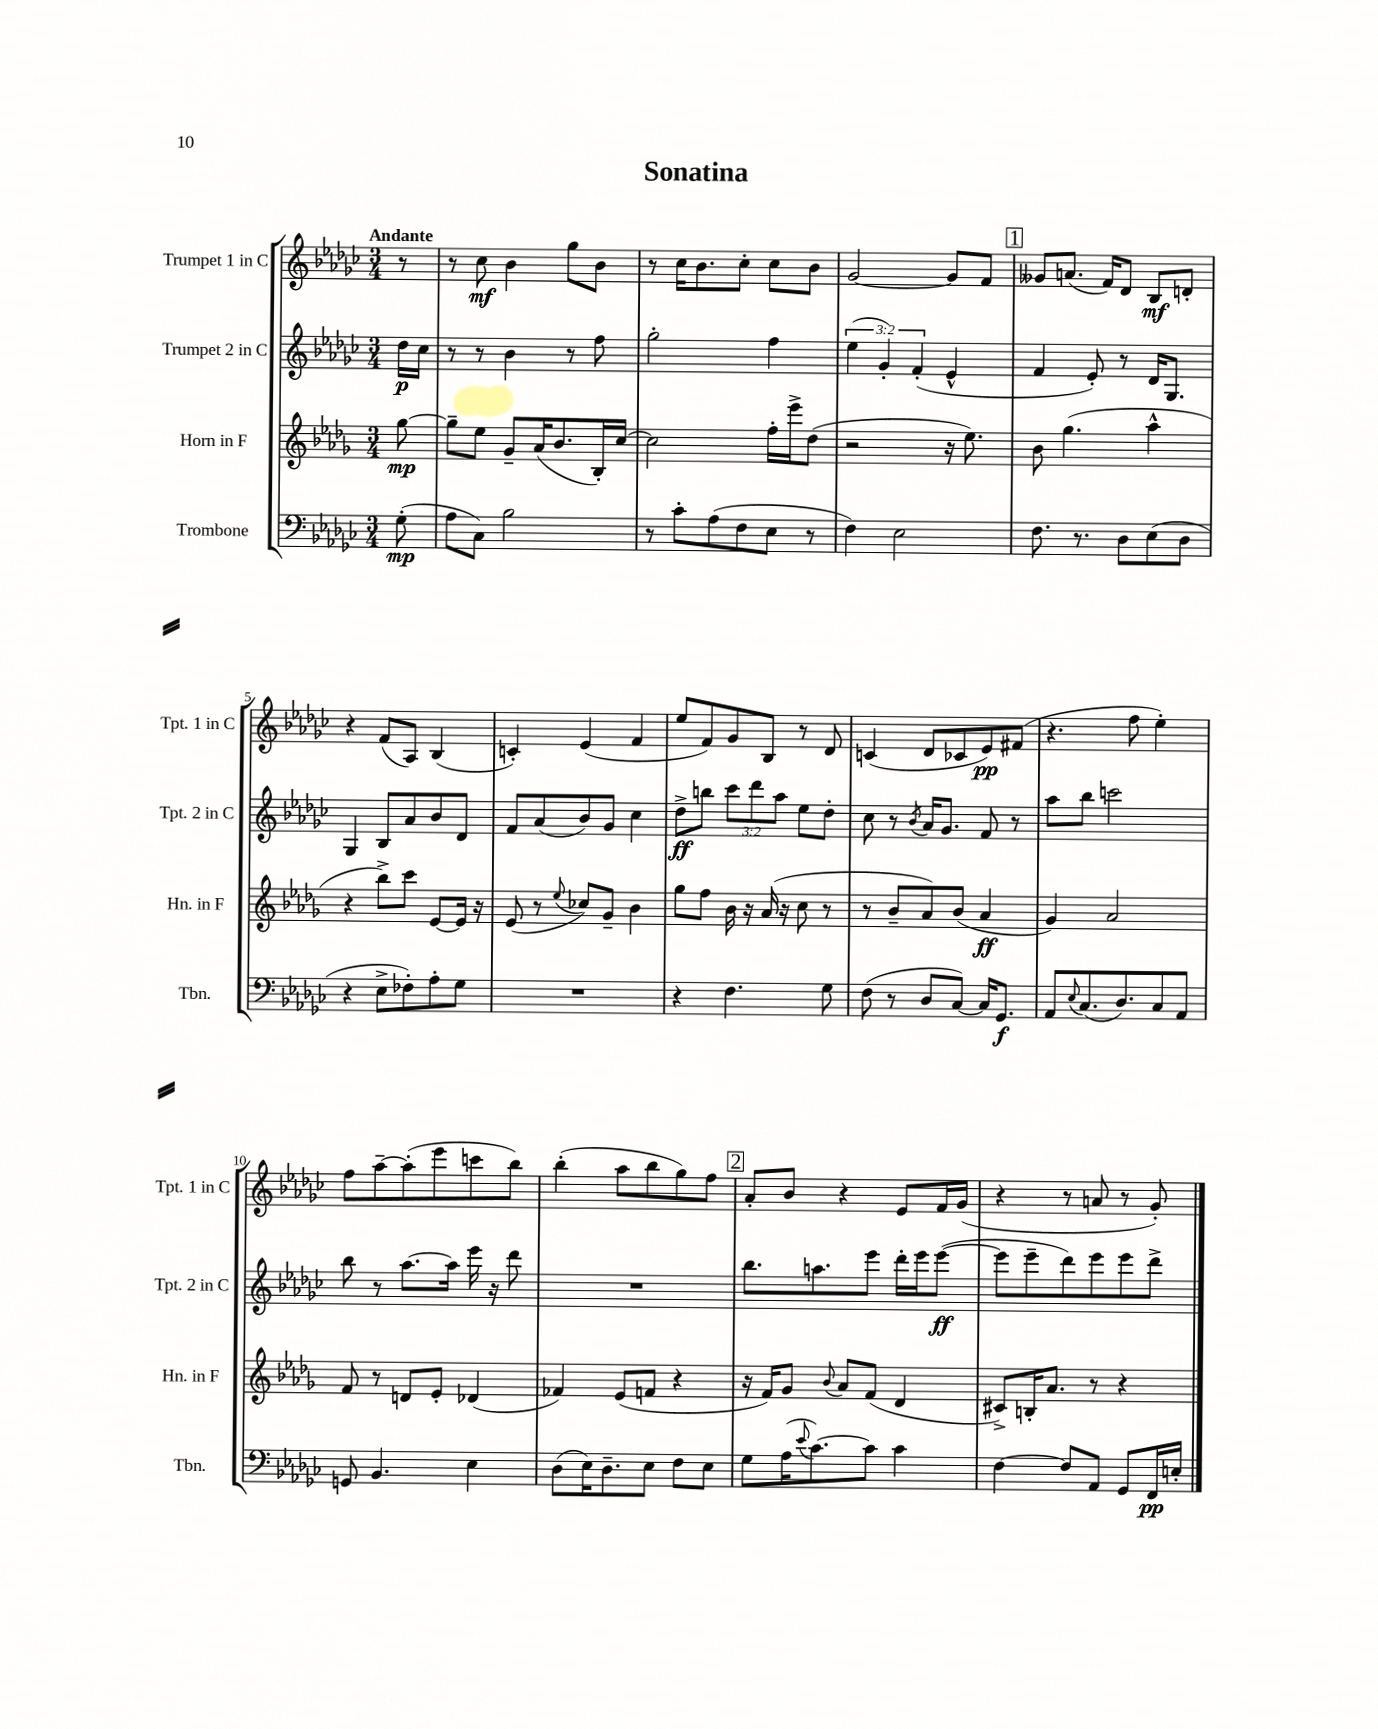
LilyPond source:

\header { title = "Sonatina" }
<<
\new StaffGroup <<
\new Staff = "s0" \with { instrumentName = "Trumpet 1 in C" shortInstrumentName = "Tpt. 1 in C" } {
    \clef treble \key ges \major \numericTimeSignature \time 3/4 \partial 8 \tempo "Andante"
    r8 |
    r8 ces''8\mf bes'4 ges''8 bes'8 |
    r8 ces''16 bes'8. ces''8-. ces''8 bes'8 |
    ges'2~ ges'8 f'8 |
    \mark \markup { \box "1" } geses'8 a'8.( f'16) des'8 bes8\mf d'8-. |
    r4 f'8( aes8) bes4( |
    c'4-.) ees'4( f'4 |
    ees''8 f'8) ges'8 bes8 r8 des'8 |
    c'4( des'8 ces'8 ees'8\pp) fis'8( |
    r4. f''8 ees''4-.) |
    f''8 aes''8~-- aes''8-.( ees'''8 c'''8 bes''8) |
    bes''4-.( aes''8 bes''8 ges''8) f''8 |
    \mark \markup { \box "2" } aes'8-. bes'8 r4 ees'8 f'16 ges'16( |
    r4 r8 a'8 r8 ges'8-.) \bar "|." |
}
\new Staff = "s1" \with { instrumentName = "Trumpet 2 in C" shortInstrumentName = "Tpt. 2 in C" } {
    \clef treble \key ges \major \numericTimeSignature \time 3/4 \override Staff.TupletNumber.text = #tuplet-number::calc-fraction-text \partial 8
    des''16\p ces''16 |
    r8 r8 bes'4 r8 f''8 |
    ges''2-. f''4 |
    \tuplet 3/2 { ees''4( ges'4-.) f'4-.( } ees'4-^ |
    \mark \markup { \box "1" } f'4 ees'8-.) r8 des'16 ges8. |
    ges4 bes8 aes'8 bes'8 des'8 |
    f'8 aes'8( bes'8) ges'8 ces''4 |
    des''8->\ff b''8 \tuplet 3/2 { ces'''8 des'''8 aes''8 } ees''8 des''8-. |
    ces''8 r8 \acciaccatura { bes'8 } aes'16 ges'8. f'8 r8 |
    aes''8 bes''8 c'''2 |
    bes''8 r8 aes''8.~ aes''16 ees'''16 r16 des'''8 |
    R2. |
    \mark \markup { \box "2" } bes''8. a''8. ees'''8 des'''16-. ees'''16 ees'''8~\ff( |
    ees'''8 ees'''8-- des'''8) ees'''8 ees'''8 des'''8-> \bar "|." |
}
\new Staff = "s2" \with { instrumentName = "Horn in F" shortInstrumentName = "Hn. in F" } {
    \clef treble \key des \major \numericTimeSignature \time 3/4 \partial 8
    ges''8~\mp |
    ges''8-- ees''8 ges'8-- aes'16( bes'8. bes16-.) c''16~ |
    c''2 f''16-. ees'''16-> des''8( |
    r2 r16 ees''8.) |
    \mark \markup { \box "1" } bes'8 ges''4.( aes''4-^ |
    r4 bes''8->) c'''8 ees'8~ ees'16 r16 |
    ees'8( r8 \appoggiatura { ees''8 } ces''8) ges'8-- bes'4 |
    ges''8 f''8 bes'16 r16 aes'16( r16 c''8 r8 |
    r8 bes'8-- aes'8) bes'8( aes'4\ff |
    ges'4) aes'2 |
    f'8 r8 d'8 ees'8-. des'4( |
    fes'4) ees'8( f'8 r4 |
    \mark \markup { \box "2" } r16 f'16) ges'8 \appoggiatura { bes'8 } aes'8 f'8( des'4 |
    cis'8->) b16-. aes'8. r8 r4 \bar "|." |
}
\new Staff = "s3" \with { instrumentName = "Trombone" shortInstrumentName = "Tbn." } {
    \clef bass \key ges \major \numericTimeSignature \time 3/4 \partial 8
    ges8-.\mp( |
    aes8 ces8) bes2 |
    r8 ces'8-. aes8( f8 ees8 r8 |
    f4) ees2 |
    \mark \markup { \box "1" } f8. r8. des8 ees8( des8 |
    r4 ees8-> fes8-.) aes8-. ges8 |
    R2. |
    r4 f4. ges8 |
    f8( r8 des8 ces8~) ces16 ges,8.\f |
    aes,8 \appoggiatura { ees8 } ces8.( des8.) ces8 aes,8 |
    g,8 bes,4. ees4 |
    des8( ees16) des8.-- ees8 f8 ees8 |
    \mark \markup { \box "2" } ges8 aes16( \appoggiatura { ees'8 } ces'8.~) ces'8 ces'4 |
    f4~ f8 aes,8 ges,8 f,16\pp e16-. \bar "|." |
}
>>
>>
